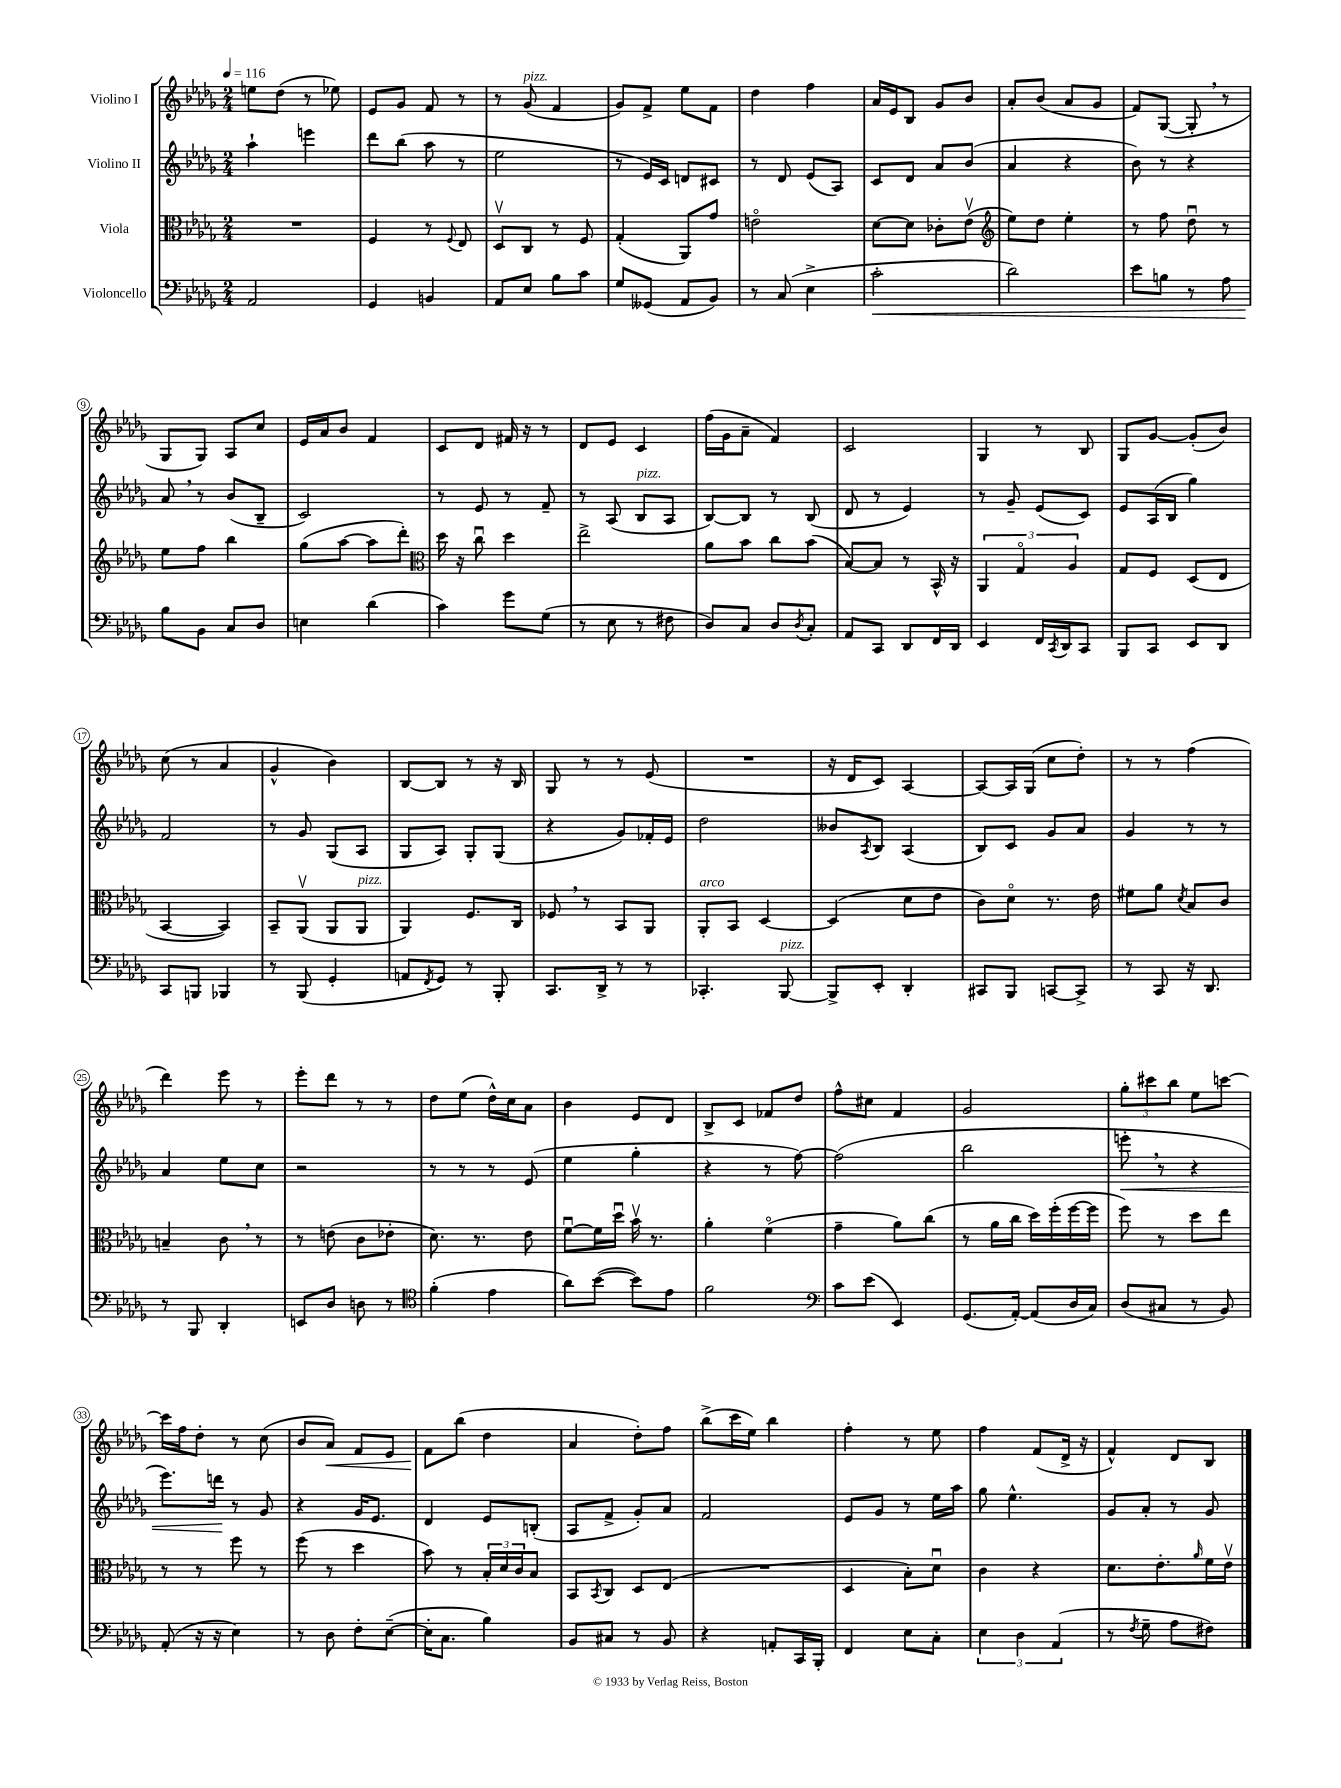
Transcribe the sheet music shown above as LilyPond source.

<<
\new StaffGroup <<
\new Staff = "s0" \with { instrumentName = "Violino I" } {
    \clef treble \key des \major \numericTimeSignature \time 2/4 \tempo 4 = 116
    e''8 des''8( r8 ees''8) |
    ees'8 ges'8 f'8 r8 |
    r8 ges'8^\markup { \italic "pizz." }( f'4 |
    ges'8) f'8-> ees''8 f'8 |
    des''4 f''4 |
    aes'16 ees'16 bes8 ges'8 bes'8 |
    aes'8-. bes'8( aes'8 ges'8 |
    f'8) ges8~( ges8-. \breathe r8 |
    ges8 ges8) aes8 c''8 |
    ees'16 aes'16 bes'8 f'4 |
    c'8 des'8 fis'16 r16 r8 |
    des'8 ees'8 c'4 |
    f''16( ges'16 aes'8-- f'4) |
    c'2 |
    ges4 r8 bes8 |
    ges8 ges'8~ ges'8-.( bes'8) |
    c''8( r8 aes'4 |
    ges'4-^ bes'4) |
    bes8~ bes8 r8 r16 bes16 |
    ges8 r8 r8 ees'8( |
    R2 |
    r16 des'16 c'8) aes4~ |
    aes8~ aes16 ges16( c''8 des''8-.) |
    r8 r8 f''4( |
    des'''4) ees'''8 r8 |
    ees'''8-. des'''8 r8 r8 |
    des''8 ees''8( des''16-^) c''16 aes'8 |
    bes'4 ees'8 des'8 |
    bes8-> c'8 fes'8 des''8 |
    f''8-^ cis''8 f'4 |
    ges'2 |
    \tuplet 3/2 { ges''8-. cis'''8 bes''8 } ees''8 c'''8~ |
    c'''16 f''16 des''8-. r8 c''8( |
    bes'8 aes'8\<) f'8 ees'8 |
    f'8\! bes''8( des''4 |
    aes'4 des''8-.) f''8 |
    bes''8->( c'''16 ees''16) bes''4 |
    f''4-. r8 ees''8 |
    f''4 f'8( des'16-> r16 |
    f'4-^) des'8 bes8 \bar "|." |
}
\new Staff = "s1" \with { instrumentName = "Violino II" } {
    \clef treble \key des \major \numericTimeSignature \time 2/4
    aes''4-! e'''4 |
    des'''8 bes''8( aes''8 r8 |
    ees''2 |
    r8 ees'16) c'16 d'8 cis'8 |
    r8 des'8 ees'8( aes8) |
    c'8 des'8 aes'8 bes'8( |
    aes'4 r4 |
    bes'8) r8 r4 |
    aes'8 \breathe r8 bes'8( bes8-- |
    c'2) |
    r8 ees'8 r8 f'8-- |
    r8 aes8( bes8^\markup { \italic "pizz." } aes8 |
    bes8~) bes8 r8 bes8( |
    des'8 r8 ees'4) |
    r8 ges'8-- ees'8( c'8) |
    ees'8 aes16( bes16 ges''4) |
    f'2 |
    r8 ges'8 ges8( aes8 |
    ges8 aes8) ges8-. ges8( |
    r4 ges'8) fes'16-. ees'16 |
    des''2 |
    beses'8 \acciaccatura { aes8 } bes8 aes4( |
    bes8) c'8 ges'8 aes'8 |
    ges'4 r8 r8 |
    aes'4 ees''8 c''8 |
    r2 |
    r8 r8 r8 ees'8( |
    ees''4 ges''4-. |
    r4 r8 f''8~) |
    f''2( |
    bes''2 |
    e'''8-.\< \breathe r8 r4 |
    ees'''8.) d'''16\! r8 ges'8 |
    r4 ges'16 ees'8. |
    des'4 ees'8 b8-.( |
    aes8 f'8-> ges'8-.) aes'8 |
    f'2 |
    ees'8 ges'8 r8 ees''16 aes''16 |
    ges''8 ees''4.-^ |
    ges'8 aes'8-. r8 ges'8 \bar "|." |
}
\new Staff = "s2" \with { instrumentName = "Viola" } {
    \clef alto \key des \major \numericTimeSignature \time 2/4
    R2 |
    f4 r8 \appoggiatura { f8 } ees8 |
    des8\upbow c8 r8 f8 |
    ges4-.( aes,8) ges'8 |
    e'2\flageolet |
    des'8~ des'8 ces'8-. ees'8\upbow( |
    \clef treble ees''8) des''8 ees''4-. |
    r8 f''8 des''8\downbow r8 |
    ees''8 f''8 bes''4 |
    ges''8( aes''8~ aes''8 des'''8-.) |
    \clef alto des''16 r16 c''8\downbow des''4 |
    ees''2-> |
    aes'8 bes'8 c''8 bes'8( |
    bes8~) bes8 r8 bes,16-^ r16 |
    \tuplet 3/2 { aes,4 ges4\flageolet aes4 } |
    ges8 f8 des8( ees8 |
    bes,4~ bes,4) |
    bes,8-- aes,8\upbow( aes,8 aes,8^\markup { \italic "pizz." } |
    aes,4) f8. c16 |
    fes8 \breathe r8 bes,8 aes,8 |
    aes,8-.^\markup { \italic "arco" } bes,8 des4~ |
    des4( des'8 ees'8 |
    c'8) des'8\flageolet r8. ees'16 |
    fis'8 aes'8 \acciaccatura { des'8 } bes8 c'8 |
    b4-- c'8 \breathe r8 |
    r8 e'8( c'8 ees'8-. |
    des'8.) r8. ees'8 |
    f'8~\downbow f'16 des''16\downbow bes'16\upbow r8. |
    aes'4-. f'4\flageolet( |
    ges'4-- aes'8) c''8( |
    r8 aes'16 c''16 des''16) f''16-.( f''16~ f''16 |
    f''8) r8 des''8 ees''8 |
    r8 r8 f''8 r8 |
    f''8( r8 des''4 |
    bes'8) r8 \tuplet 3/2 { bes16-. des'16 c'16 } bes8 |
    bes,8 \acciaccatura { bes,8 } c8 des8 ees8( |
    R2 |
    des4 bes8-.) des'8\downbow |
    c'4 r4 |
    des'8. ees'8.-. \grace { aes'16 } f'16 ees'16\upbow \bar "|." |
}
\new Staff = "s3" \with { instrumentName = "Violoncello" } {
    \clef bass \key des \major \numericTimeSignature \time 2/4
    aes,2 |
    ges,4 b,4 |
    aes,8 ees8 bes8 c'8 |
    ges8 geses,8( aes,8 bes,8) |
    r8 c8( ees4-> |
    c'2-.\< |
    des'2) |
    ees'8 b8 r8 aes8 |
    bes8\! bes,8 c8 des8 |
    e4 des'4( |
    c'4) ges'8 ges8( |
    r8 ees8 r8 fis8 |
    des8) c8 des8 \acciaccatura { des8 } c8-. |
    aes,8 c,8 des,8 f,16 des,16 |
    ees,4 f,16 \acciaccatura { c,8 } des,16 c,8 |
    bes,,8 c,8 ees,8 des,8 |
    c,8 b,,8 bes,,4 |
    r8 bes,,8( ges,4-. |
    a,8 \acciaccatura { f,8 } ges,8) r8 bes,,8-. |
    c,8. des,16-> r8 r8 |
    ces,4.-. bes,,8~^\markup { \italic "pizz." } |
    bes,,8-> ees,8-. des,4-. |
    cis,8 bes,,8 c,8~ c,8-> |
    r8 c,8 r16 des,8. |
    r8 bes,,8 des,4-. |
    e,8 des8 d8 r8 |
    \clef tenor f'4-.( ees'4 |
    aes'8) bes'8~( bes'8) ees'8 |
    f'2 |
    \clef bass c'8 ees'8( ees,4) |
    ges,8.( aes,16~-.) aes,8( des16 c16) |
    des8( cis8 r8 bes,8) |
    aes,8-.( r16 r16 ees4) |
    r8 des8 f8-. ees8~--( |
    ees16-. c8. bes4) |
    bes,8 cis8 r8 bes,8 |
    r4 a,8-. c,16 bes,,16-. |
    f,4 ees8 c8-. |
    \tuplet 3/2 { ees4 des4 aes,4( } |
    r8 \acciaccatura { f8 } ges8-- aes8 fis8) \bar "|." |
}
>>
>>
\layout { \context { \Score \override BarNumber.stencil = #(make-stencil-circler 0.1 0.3 ly:text-interface::print) } }
